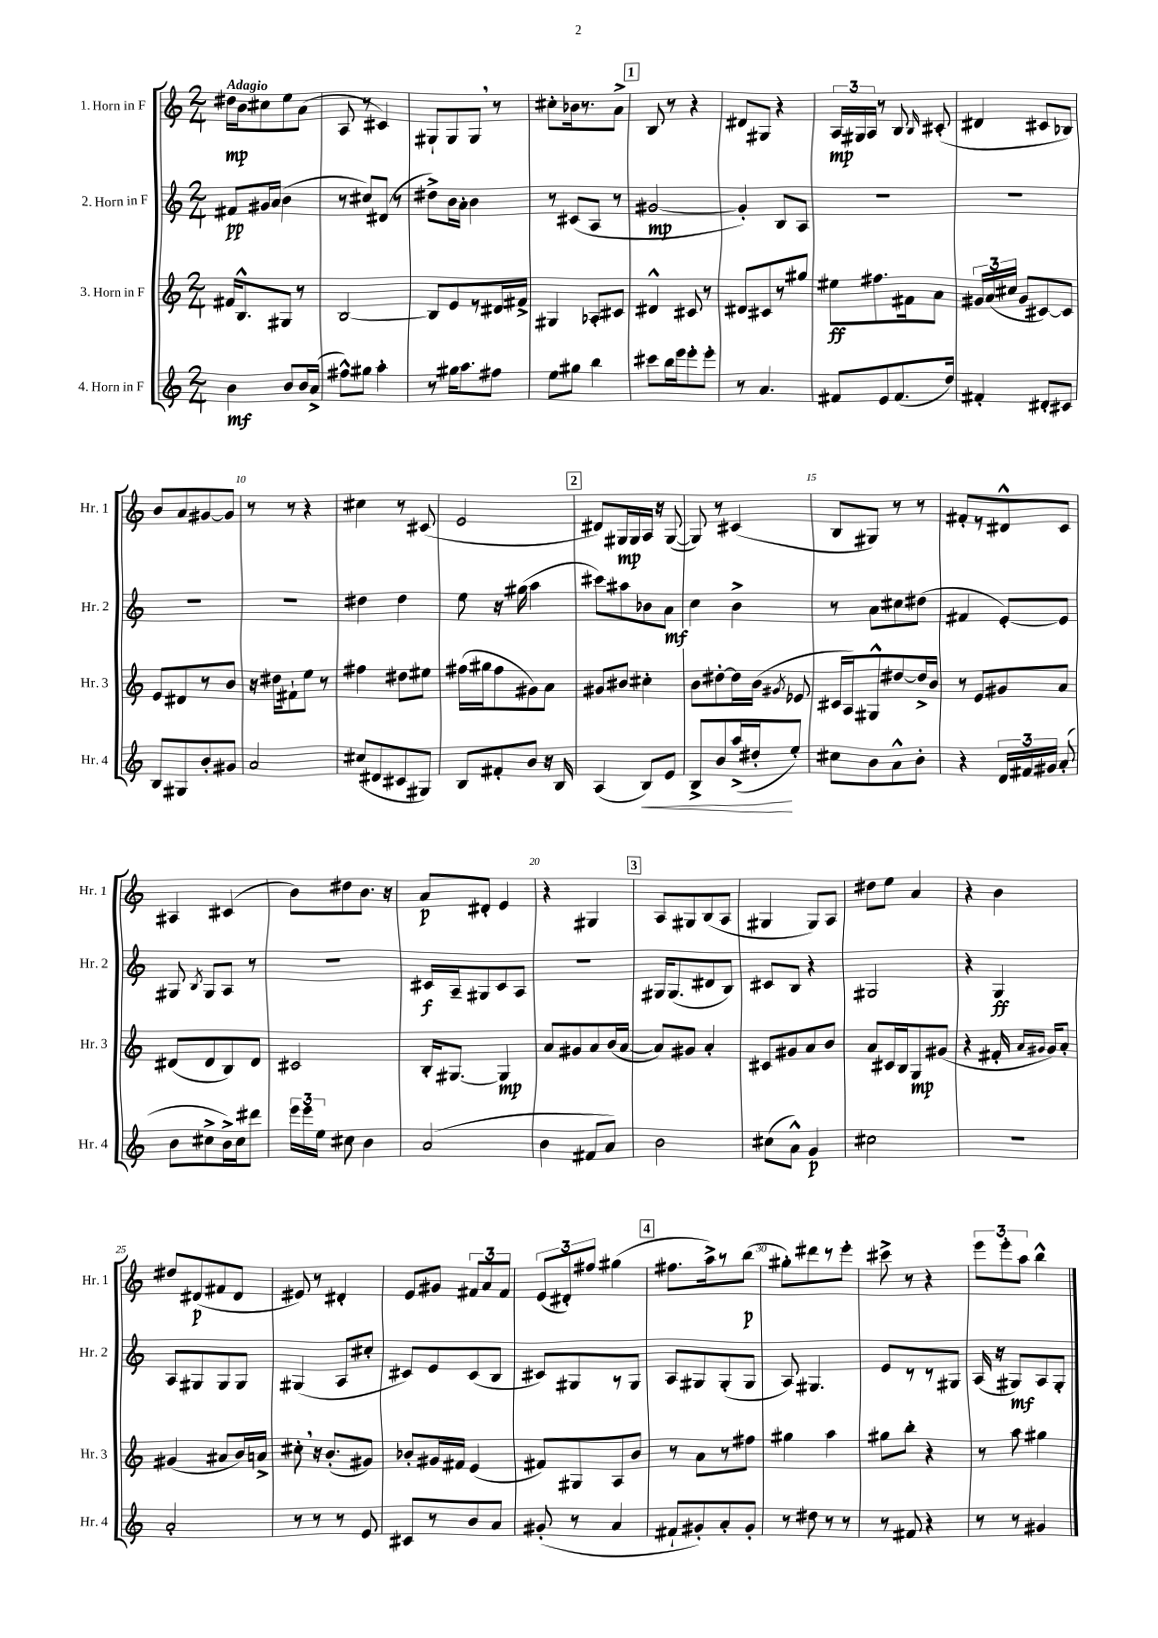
<<
\new StaffGroup <<
\new Staff = "s0" \with { instrumentName = "1. Horn in F" shortInstrumentName = "Hr. 1" } {
    \clef treble \key c \major \numericTimeSignature \time 2/4 \tempo "Adagio"
    \autoBeamOff dis''16[\mp b'16 cis''8 e''8 a'8]( |
    a8 r8 cis'4) |
    gis8[-! gis8 gis8] \breathe r8 |
    cis''8[-. bes'16 r8. a'8]-> |
    \mark \markup { \box "1" } b8 r8 r4 |
    dis'8[ gis8] r4 |
    \tuplet 3/2 { a16[\mp gis16 a16] } r8 b8 \grace { b16 } cis'8-.( |
    dis'4 cis'8[ bes8]) |
    b'8[ a'8 gis'8~ gis'8] |
    r8 r8 r4 |
    cis''4 r8 cis'8( |
    e'2 |
    \mark \markup { \box "2" } dis'8[) gis16\mp gis16 a16] r16 gis8~( |
    gis8) r8 cis'4( |
    b8[ gis8]) r8 r8 |
    fis'8[-. r8 dis'8-^ c'8] |
    ais4 cis'4( |
    b'8[) dis''8 b'8.] r16 |
    a'8[\p dis'8]-. e'4 |
    r4 gis4 |
    \mark \markup { \box "3" } a8[ gis8 b8( a8] |
    gis4 gis8[) a8] |
    dis''8[ e''8] a'4 |
    r4 b'4 |
    dis''8[ dis'8\p( fis'8 dis'8] |
    eis'8) r8 dis'4-. |
    e'8[ gis'8] \tuplet 3/2 { fis'8[ a'8 fis'8] } |
    \tuplet 3/2 { e'8[( dis'8-.) fis''8] } gis''4( |
    \mark \markup { \box "4" } fis''8.[ a''16->) r8 b''8]\p( |
    gis''8[-.) dis'''8 r8 e'''8]-. |
    cis'''8-> r8 r4 |
    \tuplet 3/2 { e'''8[ e'''8-. a''8] } b''4-^ \bar "|." |
}
\new Staff = "s1" \with { instrumentName = "2. Horn in F" shortInstrumentName = "Hr. 2" } {
    \clef treble \key c \major \numericTimeSignature \time 2/4
    \autoBeamOff fis'8[\pp gis'16 a'16]( b'4 |
    r8 cis''8[) dis'8]( r8 |
    dis''8[->) b'16 a'16]-. b'4 |
    r8 cis'8[( a8] r8 |
    \mark \markup { \box "1" } gis'2~\mp |
    gis'4-.) b8[ a8] |
    R2 |
    R2 |
    R2 |
    R2 |
    dis''4 dis''4 |
    e''8 r16 gis''16( a''4 |
    \mark \markup { \box "2" } cis'''8[) ais''8 bes'8 a'8]\mf |
    c''4 b'4-> |
    r8 a'8[ cis''8 dis''8]( |
    fis'4 e'8[~-.) e'8] |
    gis8 \acciaccatura { b8 } gis8[ a8] r8 |
    r2 |
    cis'16[\f a16-- gis8 cis'8 a8] |
    R2 |
    \mark \markup { \box "3" } gis16[ gis8.( dis'8 b8]) |
    cis'8[ b8] r4 |
    gis2 |
    r4 g4\ff |
    a8[ gis8 gis8 gis8] |
    gis4( a8[ cis''8]-. |
    cis'8[) e'8 cis'8( b8] |
    cis'8[) gis8 r8 gis8] |
    \mark \markup { \box "4" } a8[ gis8 gis8-.( gis8] |
    a8) gis4. |
    e'8[ r8 r8 gis8] |
    a16( r16 gis8[\mf) a8 gis8]-. \bar "|." |
}
\new Staff = "s2" \with { instrumentName = "3. Horn in F" shortInstrumentName = "Hr. 3" } {
    \clef treble \key c \major \numericTimeSignature \time 2/4
    \autoBeamOff fis'16[ b8.-^ gis8] r8 |
    b2~ |
    b8[ e'8 r8 dis'16 fis'16]-> |
    gis4 aes8[-. cis'8] |
    \mark \markup { \box "1" } dis'4-^ cis'8 r8 |
    dis'8[ cis'8 r8 gis''8] |
    eis''8[\ff fis''8. fis'16 a'8] |
    \tuplet 3/2 { gis'16[ a'16( cis''16] } gis'8[ cis'8~) cis'8] |
    e'8[ dis'8 r8 b'8] |
    r16 dis''16[ fis'8-! e''8] r8 |
    fis''4 dis''8[ eis''8] |
    fis''16[( gis''16 fis''8 gis'8) a'8] |
    \mark \markup { \box "2" } gis'8[ bis'8] cis''4-. |
    b'8[ dis''8~-. dis''16 b'16]( \acciaccatura { gis'8 } ees'8 |
    cis'16[ a16) gis8-^ dis''8~ dis''16-> b'16] |
    r8 e'8[ gis'8 a'8] |
    dis'8[( dis'8 b8) dis'8] |
    cis'2 |
    b16[-. gis8.]~ gis4\mp |
    a'8[ gis'8 a'8 b'16( a'16]~ |
    \mark \markup { \box "3" } a'8[) gis'8] a'4-. |
    cis'8[ gis'8 a'8 b'8] |
    a'8[ cis'16 b16 g8\mp gis'8]( |
    r4 fis'16-. \grace { a'16[ gis'16] } gis'16[) a'8]-. |
    gis'4( ais'8[ b'16) a'16]-> |
    cis''8-. \breathe r16 b'8.[-.( gis'8]) |
    bes'8[-. gis'16 fis'16] e'4( |
    fis'8[) gis8 a8 b'8] |
    \mark \markup { \box "4" } r8 a'8[ r8 fis''8] |
    gis''4 a''4 |
    gis''8[ b''8]-. r4 |
    r8 a''8 gis''4 \bar "|." |
}
\new Staff = "s3" \with { instrumentName = "4. Horn in F" shortInstrumentName = "Hr. 4" } {
    \clef treble \key c \major \numericTimeSignature \time 2/4
    \autoBeamOff b'4\mf b'8[ b'16 a'16]->( |
    fis''8[-^) gis''8] a''4-. |
    r8 gis''16[ a''8. fis''8] |
    e''8[ gis''8] b''4 |
    \mark \markup { \box "1" } cis'''8[ b''16 e'''16 e'''8-. e'''8]-. |
    r8 a'4. |
    fis'8[ e'8 fis'8.( d''16]) |
    fis'4-. dis'8[-. cis'8] |
    b8[ gis8 b'8-. gis'8] |
    a'2 |
    cis''8[( dis'8 cis'8 gis8]) |
    b8[ fis'8-. b'8] r16 b16 |
    \mark \markup { \box "2" } a4( b8[\<) e'8] |
    b8[-> b'8 a''16->( dis''16-.\! e''8]-.) |
    cis''8[ b'8 a'8-^ b'8]-. |
    r4 \tuplet 3/2 { d'16[ fis'16 gis'16] } a'8-.( |
    b'8[ cis''8-> b'16->) cis''16 dis'''8] |
    \tuplet 3/2 { e'''16[ e'''16 e''16] } cis''8 b'4 |
    a'2( |
    b'4 fis'8[ a'8]) |
    \mark \markup { \box "3" } b'2 |
    cis''8[( a'8]-^) g'4\p |
    cis''2 |
    R2 |
    a'2-. |
    r8 r8 r8 e'8 |
    cis'8[ r8 b'8 a'8] |
    gis'8-.( r8 a'4 |
    \mark \markup { \box "4" } fis'8[-! gis'8-.) a'8-. gis'8]-. |
    r8 dis''8 r8 r8 |
    r8 fis'8 r4 |
    r8 r8 gis'4 \bar "|." |
}
>>
>>
\layout { \context { \Score \override BarNumber.break-visibility = ##(#f #t #t) barNumberVisibility = #(every-nth-bar-number-visible 5) } }
